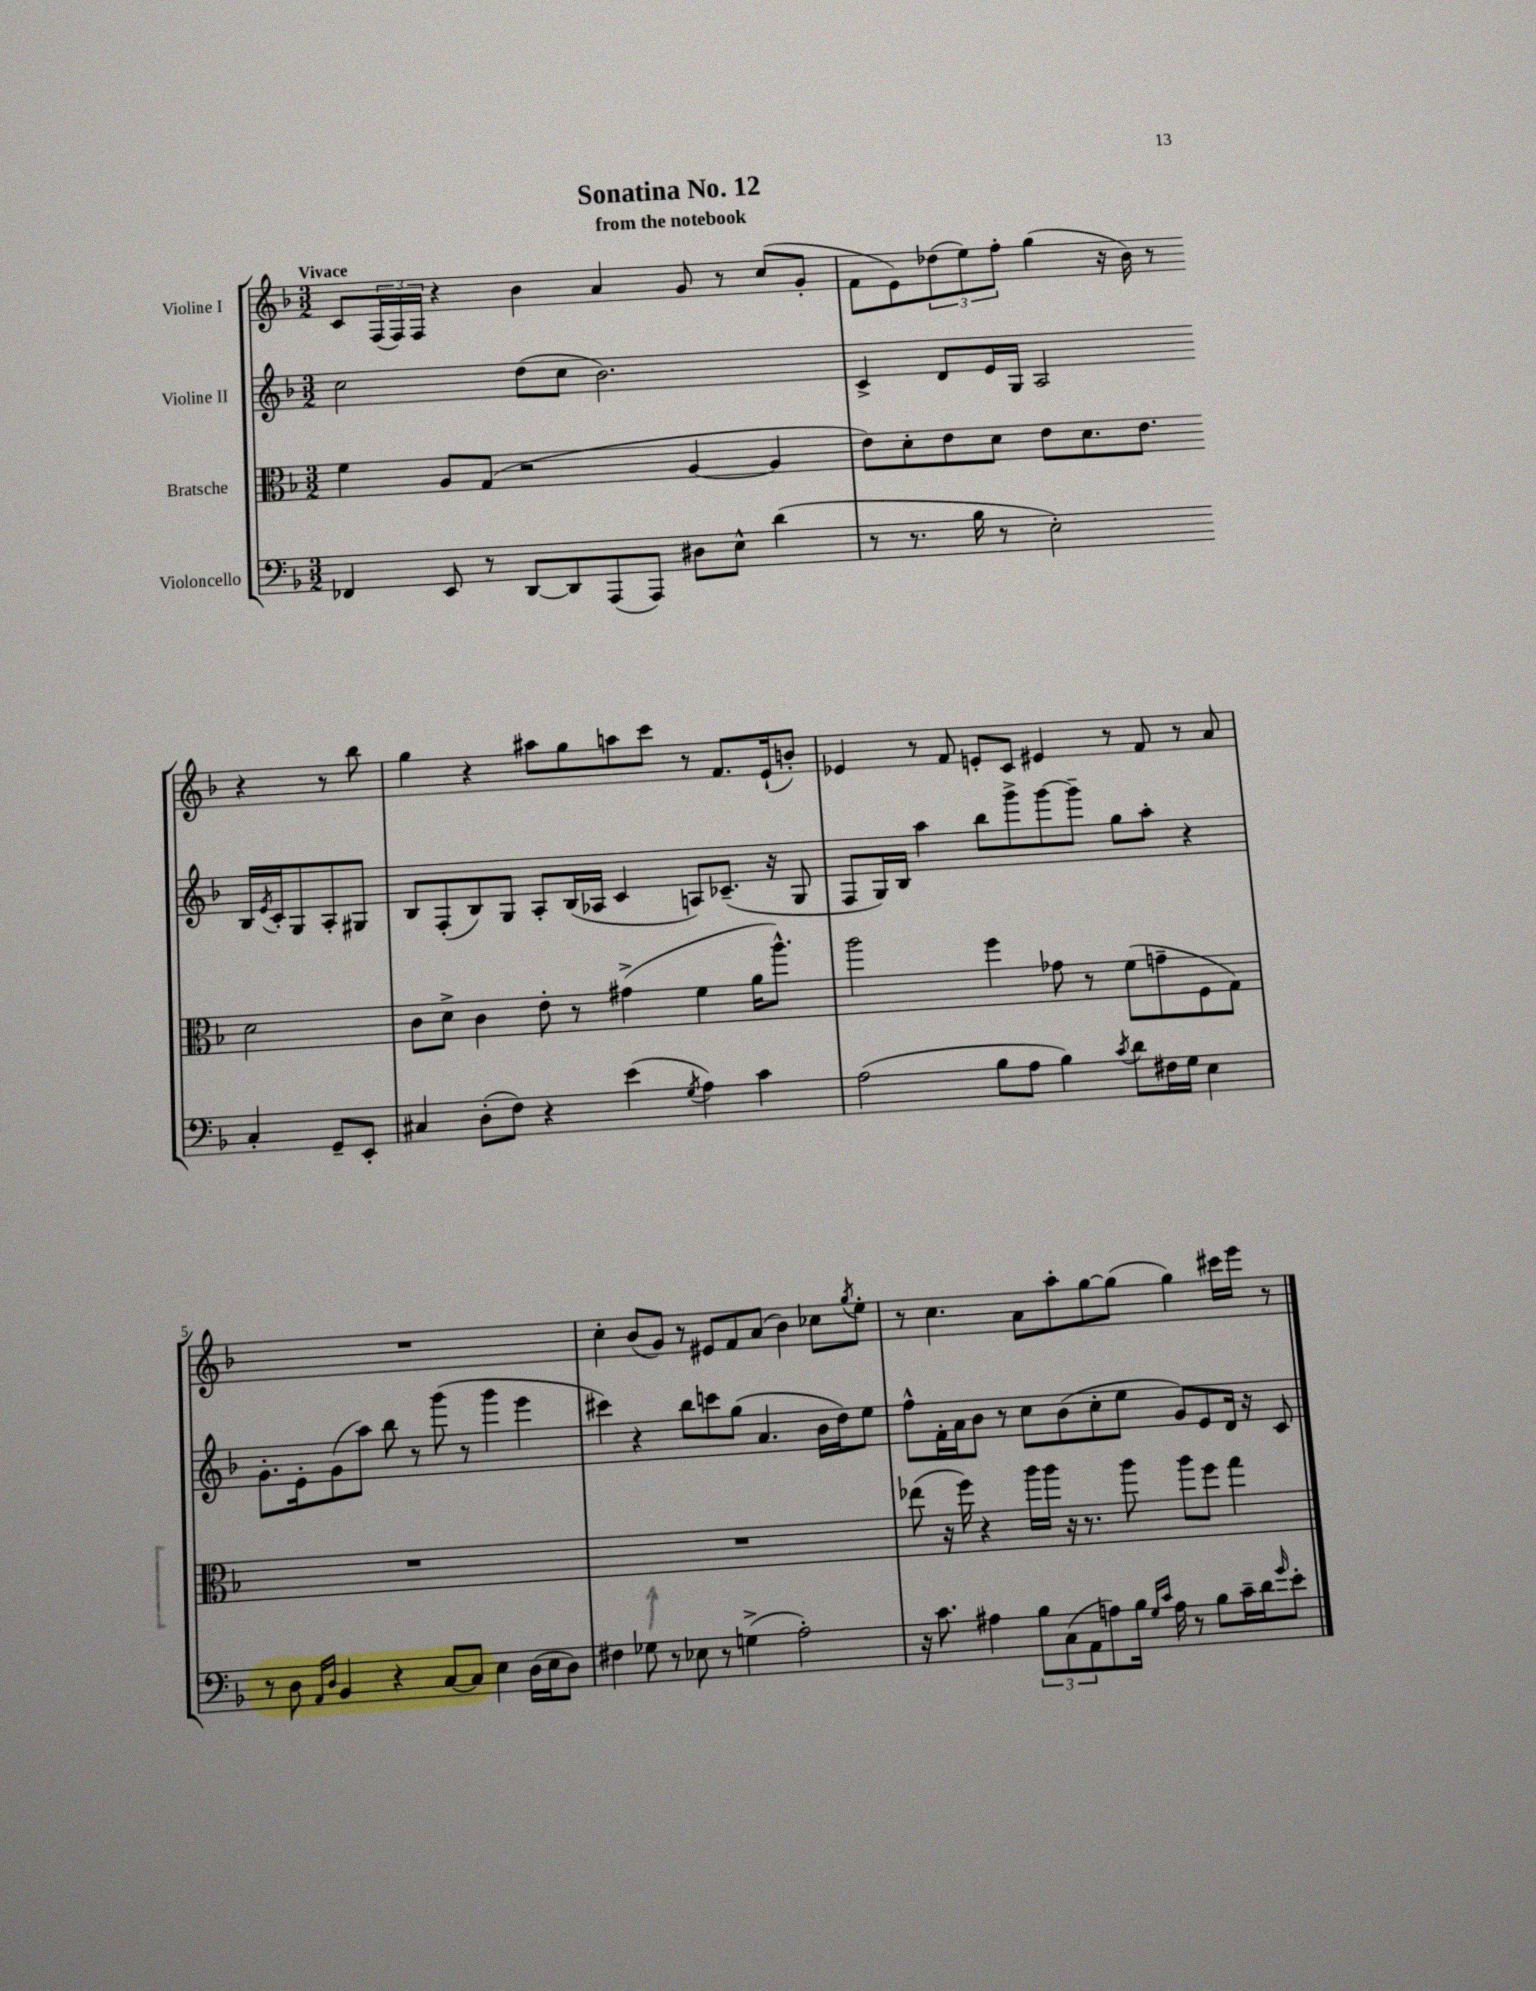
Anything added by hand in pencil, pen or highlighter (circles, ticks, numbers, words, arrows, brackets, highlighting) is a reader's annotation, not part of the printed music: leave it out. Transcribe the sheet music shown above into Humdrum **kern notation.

**kern	**kern	**kern	**kern
*part4	*part3	*part2	*part1
*staff4	*staff3	*staff2	*staff1
*I"Violoncello	*I"Bratsche	*I"Violine II	*I"Violine I
*clefF4	*clefC3	*clefG2	*clefG2
*k[b-]	*k[b-]	*k[b-]	*k[b-]
*M3/2	*M3/2	*M3/2	*M3/2
=1	=1	=1	=1
!	!	!	!LO:TX:a:B:t=Vivace
4FF-X/	4f\	2cc\	8c/L
.	.	.	(24F/L
.	.	.	24F/)
.	.	.	24F/JJ
8EE/	8A/L	.	4r
8r	(8G/J	.	.
[8DD/L	2r	(8dd\L	4b-\
8DD/]	.	8cc\J	.
(8AAA/	.	2.b-\)	4a/
8AAA/J)	.	.	.
8D#X\L	[4A/	.	8g/
8E^^\J	.	.	8r
(4d\	4A/]	.	(8cc/L
.	.	.	8g'/J
=2	=2	=2	=2
8r	8e\L)	4c^/	8f\L
8.r	8d'\	.	8e\)
.	8e\	8d/L	(12dd-X\
16B-\	.	.	.
.	.	.	12ee\)
8r	8d\J	16e/L	.
.	.	.	12ff'\J
.	.	16G/JJ	.
2E'\)	8e\L	2A/	(4gg\
.	8.d\	.	.
.	.	.	16r
.	8.e\J	.	16b-\)
.	.	.	8r
4C'/	2d\	16B-/LL	4r
.	.	8qe/	.
.	.	16c'/J	.
.	.	8G/	.
8GG~/L	.	8A'/	8r
8EE'/J	.	8G#X/J	8bb-\
!!LO:LB:g=z
=3	=3	=3	=3
4C#X/	8c\L	8B-/L	4gg\
.	8d^\J	(8F'/	.
(8D'\L	4c\	8B-/)	4r
8F\J)	.	8G/J	.
4r	8e'\	8A'/L	8aa#X\L
.	8r	(16B-/L	8gg\
.	.	16A-X/JJ	.
(4e\	(4g#X^\	4c/	8aan\
.	.	.	8ccc\J
8qG/	.	.	.
4A\)	4f\	8An/L)	8r
.	.	(8.c-X~/J	8.f/L
4c\	16a\KL	.	.
.	8.aa^^\J)	16r	(16e`/k
.	.	8G/	8bn'/J)
=4	=4	=4	=4
(2A\	2aa\	8F/L	4e-X/
.	.	16G/L)	.
.	.	16B-/JJ	.
.	.	4aa\	8r
.	.	.	8f/
8B-\L	4ff\	8bb-\L	8en'/L
8A\J	.	8ggg^\	8c/J
4B-\)	8g-X\	[8ggg\	4e#X/
.	8r	8ggg~\J]	.
8qc/	.	.	.
8d\L	(8f\L	8gg\L	8r
16F#X\L	8gn~\	8aa'\J	8f/
16G\JJ	.	.	.
4E\	8F\	4r	8r
.	8G\J)	.	8a/
!!LO:LB:g=z
=5	=5	=5	=5
8r	1.r	8.g'\L	1.r
8D\	.	.	.
.	.	16e'\k	.
16qqAA/LL	.	.	.
16qqD/JJ	.	.	.
4BB-/	.	(8g\	.
.	.	8aa\J)	.
4r	.	8bb-\	.
.	.	8r	.
[8C/L	.	(8ggg\	.
8C/J]	.	8r	.
4E\	.	4ggg\	.
(16D\LL	.	4eee\	.
16E\J	.	.	.
8D\J)	.	.	.
=6	=6	=6	=6
4F#X\	1.r	4ccc#X\)	4cc'\
8G-X\	.	4r	(8b-/L
8r	.	.	8g/J)
8E-X\	.	8bb-\L	8r
8r	.	8cccn\	8e#X/L
(4Gn^\	.	(8gg\J	8f/
.	.	4.a/	(8a/J
2A'\)	.	.	4b-\)
.	.	16b-\LL	8cc-X\L
.	.	16dd\J)	.
.	.	.	8qgg/
.	.	8ee\J	8ee'\J
=7	=7	=7	=7
16r	(8ee-X\	8ff^^\L	8r
8.c\	.	.	.
.	16r	16f'\L	4.cc\
.	16ff\)	16a\J	.
4A#X\	4r	8b-\J	.
.	.	8r	.
12B-\L	16aa\LL	8cc\L	8a\L
.	16aa\JJ	.	.
(12C\	.	.	.
.	16r	(8b-\	8aa'\
12AA\	.	.	.
.	8.r	.	.
8An\)	.	8cc'\	[8gg\
16B-\Jk	8aa\	8ee\J	(8gg\J]
16qqG/LL	.	.	.
16qqc/JJ	.	.	.
16A\	.	.	.
8r	8aa\L	8g/L)	4gg\)
8B-\L	8ff\J	8e/	.
16c~\L	4gg\	16d/Jk	16ccc#X\LL
16d\J	.	16r	16eee\JJ
16qqg/	.	.	.
8e'\J	.	8c/	8r
==	==	==	==
*-	*-	*-	*-
